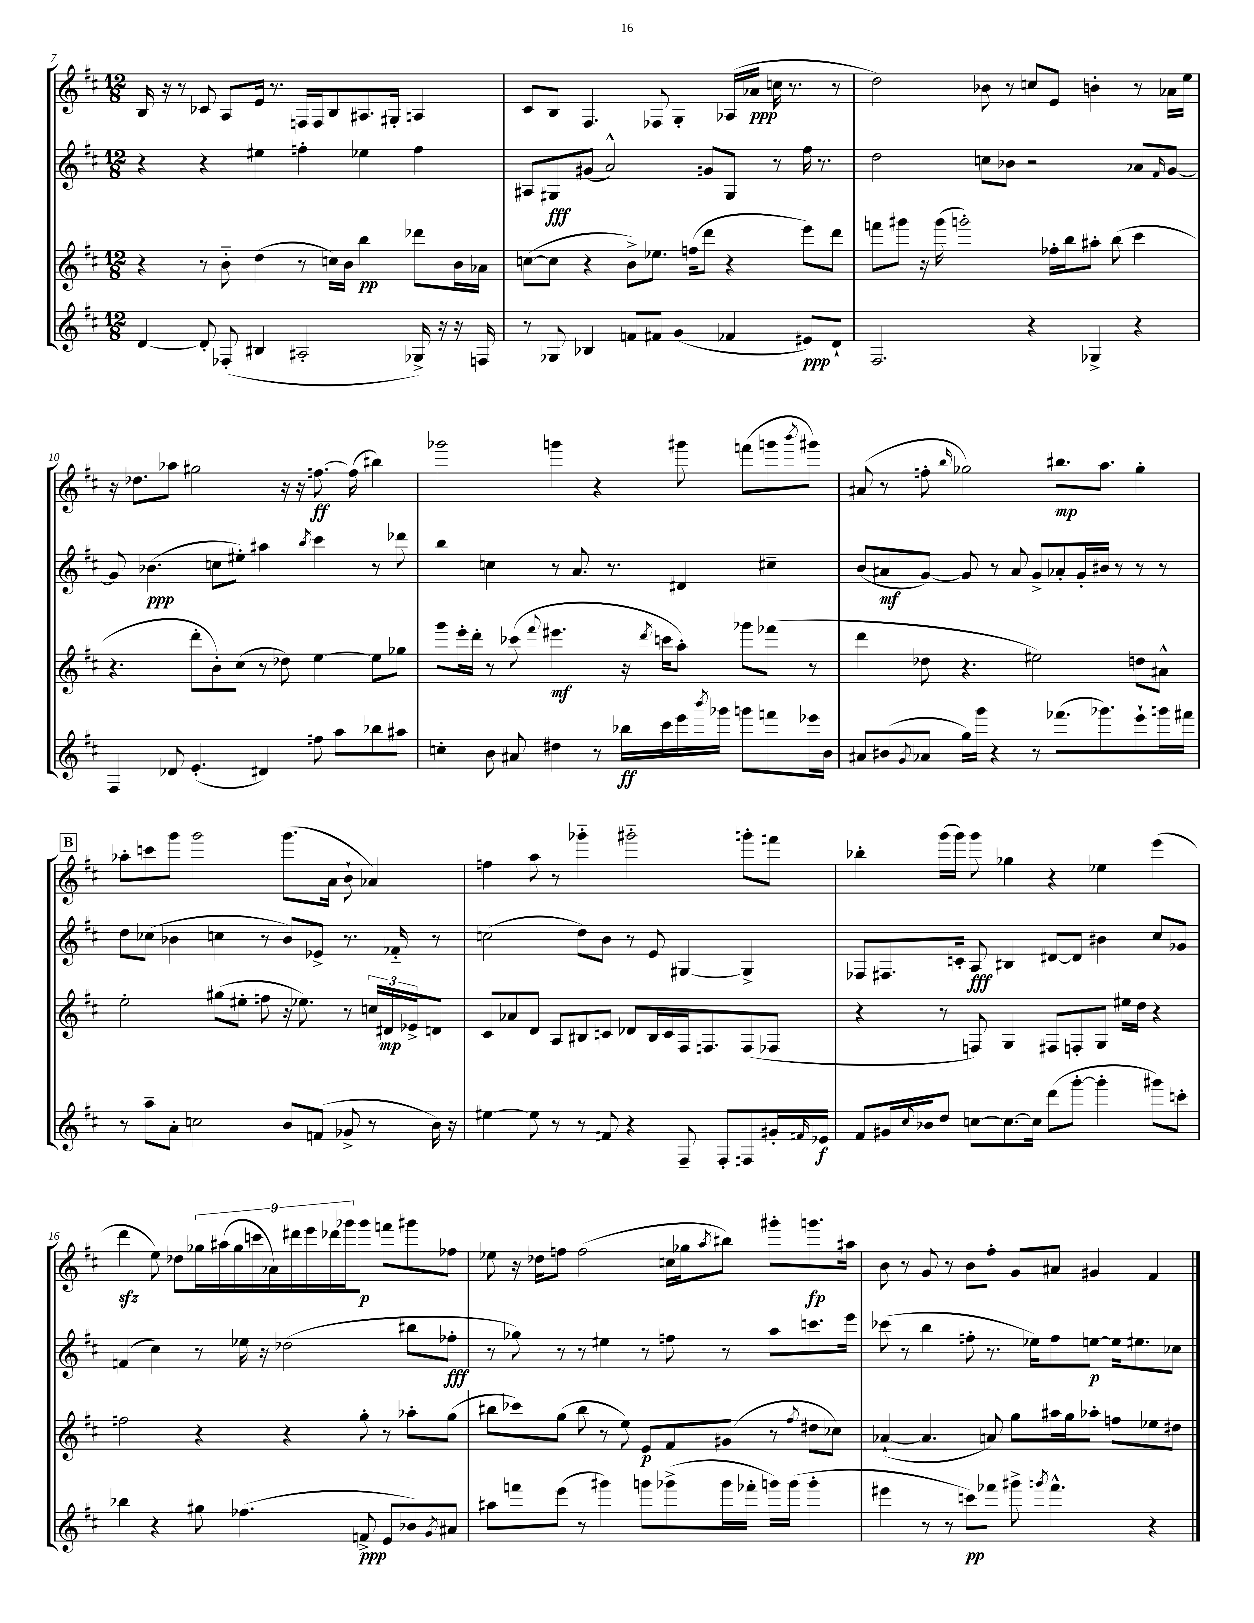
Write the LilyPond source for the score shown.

<<
\new StaffGroup <<
\new Staff = "s0" {
    \clef treble \key d \major \numericTimeSignature \time 12/8
    b16 r16 r8 ces'8 a8 e'16 r8. f16 f16 b8 ais8. gis16-. a4 |
    cis'8 b8 fis4. fes8 g4-. aes16( aes'16\ppp c''16 r8. r8 |
    d''2) bes'8 r8 c''8 e'8 b'4-. r8 aes'16 e''16 |
    r16 des''8. aes''8 gis''2 r16 r16 f''8.~\ff f''16( bis''4) |
    ges'''2 g'''4 r4 gis'''8 f'''8( g'''8 \acciaccatura { b'''8 } gis'''8) |
    ais'8( r8 f''8-. \grace { b''16 } ges''2) bis''8.\mp a''8. ges''4-. |
    \mark \markup { \box "B" } aes''8-. c'''8 g'''8 g'''2 g'''8.( a'16 b'8-! aes'4) |
    f''4 a''8 r8 ges'''4-_ gis'''2-_ g'''8-. f'''8 |
    bes''4-. g'''16( g'''16) g'''8 ges''4 r4 ees''4 e'''4( |
    d'''4\sfz e''8) des''8 \tuplet 9/8 { ges''16 ais''16( ges''16 c'''16 aes'16) dis'''16 e'''16 des'''16 ges'''16 } ges'''8\p f'''8 gis'''8 fes''8 |
    ees''8 r16 des''16 f''8 f''2( c''16 ges''16 \acciaccatura { a''8 } bis''8) gis'''8-. g'''8.\fp ais''16 |
    b'8 r8 g'8 r8 b'8 fis''8-. g'8 ais'8 gis'4 fis'4 \bar "|." |
}
\new Staff = "s1" {
    \clef treble \key d \major \numericTimeSignature \time 12/8
    r4 r4 eis''4 f''4-. ees''4 f''4 |
    ais8 gis8\fff gis'8( a'2-^) g'8 gis8 r8 fis''16 r8. |
    d''2 c''8 bes'8 r2 aes'8 \grace { fis'16 } g'8~ |
    g'8 bes'4.\ppp( c''8 eis''8-.) ais''4 \acciaccatura { b''8 } cis'''4 r8 des'''8 |
    b''4 c''4 r8 a'8. r8. dis'4 cis''4-- |
    b'8( ais'8\mf g'8~) g'8 r8 ais'8 g'8-> aes'8-. g'16-. bis'16 r8 r8 r8 |
    \mark \markup { \box "B" } d''8 ces''8( bes'4 c''4 r8 bes'8) ees'8-> r8. fes'16-_ r8 |
    c''2( d''8) b'8 r8 e'8 gis4~ gis4-> |
    fes8 fis8. c'16-. a8\fff bis4 dis'8~ dis'8 bis'4 cis''8 ges'8 |
    f'4( cis''4) r8 ees''16 r16 des''2( bis''8 fes''8-.\fff |
    r8 ges''8) r8 r8 eis''4 r8 f''8 r8 a''8 c'''8. e'''16 |
    ces'''8( r8 b''4 f''8-. r8. ees''16) f''8 e''8~\p e''16 eis''8. ces''8 \bar "|." |
}
\new Staff = "s2" {
    \clef treble \key d \major \numericTimeSignature \time 12/8
    r4 r8 b'8-_ d''4( r8 c''16) b'16 b''4\pp des'''8 b'16 aes'16 |
    c''8~( c''8 r4 b'8->) ees''8. f''16( d'''8 r4 e'''8) d'''8 |
    f'''8 gis'''8 r16 gis'''16( g'''2-.) fes''16-. b''16 ais''8-. b''8( cis'''4 |
    r4. d'''8-. b'8-.) cis''8( r8 des''8) e''4~ e''8 ges''8 |
    g'''8 e'''16-. d'''16-. r8 ces'''8( \appoggiatura { fis'''8 } eis'''4.\mf r16 \acciaccatura { d'''8 } c'''16 a''8-.) ges'''8 fes'''8( r8 |
    d'''4 des''8 r4. eis''2) d''8 ais'8-^ |
    \mark \markup { \box "B" } e''2-. gis''8( eis''8-. f''8 r16 ees''8.) r8 \tuplet 3/2 { c''16 dis'16\mp ees'16-> } d'8 |
    cis'8 aes'8 d'8 a8 bis8 c'8 des'8 bis16 c'16 fis16 f8. f8( fes8 |
    r4 r8 f8) g4 fis8 f8-. g8 eis''16 d''16 r4 |
    f''2 r4 r4 g''8-. r8 aes''8-. g''8( |
    bis''8 ces'''8) g''8( bis''8 r8 e''8) e'8\p fis'8 gis'8( r8 \acciaccatura { fis''8 } dis''8 ces''8) |
    aes'4~-!( aes'4. a'8) g''8 ais''16 g''16 aes''8-. f''8 ees''8 dis''8 \bar "|." |
}
\new Staff = "s3" {
    \clef treble \key d \major \numericTimeSignature \time 12/8
    d'4~ d'8-. fes8-.( bis4 ais2-. ges16->) r16 r16 f16 |
    r8 ges8 bes4 f'8 fis'8 g'4( fes'4 eis'8\ppp) d'8-! |
    fis2. r4 ges4-> r4 |
    fis4 des'8 e'4.-.( dis'4) f''8 a''8 bes''8 ais''8 |
    c''4-. b'8 ais'8 dis''4 r8 bes''16\ff cis'''16 e'''16 \acciaccatura { b'''8 } ges'''16 g'''8 f'''8 ees'''16 b'16 |
    ais'8 bis'8( \acciaccatura { g'8 } aes'8 g''16) g'''16 r4 r8 fes'''8.( ges'''8.) e'''8-! g'''16 fis'''16 |
    \mark \markup { \box "B" } r8 a''8-- a'8-. c''2 b'8 f'8( ges'8-> r8 b'16) r16 |
    eis''4~ eis''8 r8 r8 f'8 r4 fis8-- fis8-. f8 gis'16-. \grace { fis'16 } ees'16\f |
    fis'8 gis'16 \appoggiatura { cis''8 } bes'16 d''8 c''8~ c''8.~ c''16 d'''8( g'''8~-. g'''4-. gis'''8) c'''8-. |
    bes''4 r4 gis''8 fes''4.( f'8->\ppp e'8 bes'8) \acciaccatura { g'8 } ais'8 |
    ais''8 f'''8 e'''8( r8 gis'''4) g'''8 ges'''8->( ges'''16 fes'''16-. g'''16) g'''16( g'''4-. |
    eis'''4 r8 r8 c'''8\pp) fes'''8 gis'''8-> \acciaccatura { g'''8 } fes'''4.-^ r4 \bar "|." |
}
>>
>>
\layout { \context { \Score currentBarNumber = #7 } }
